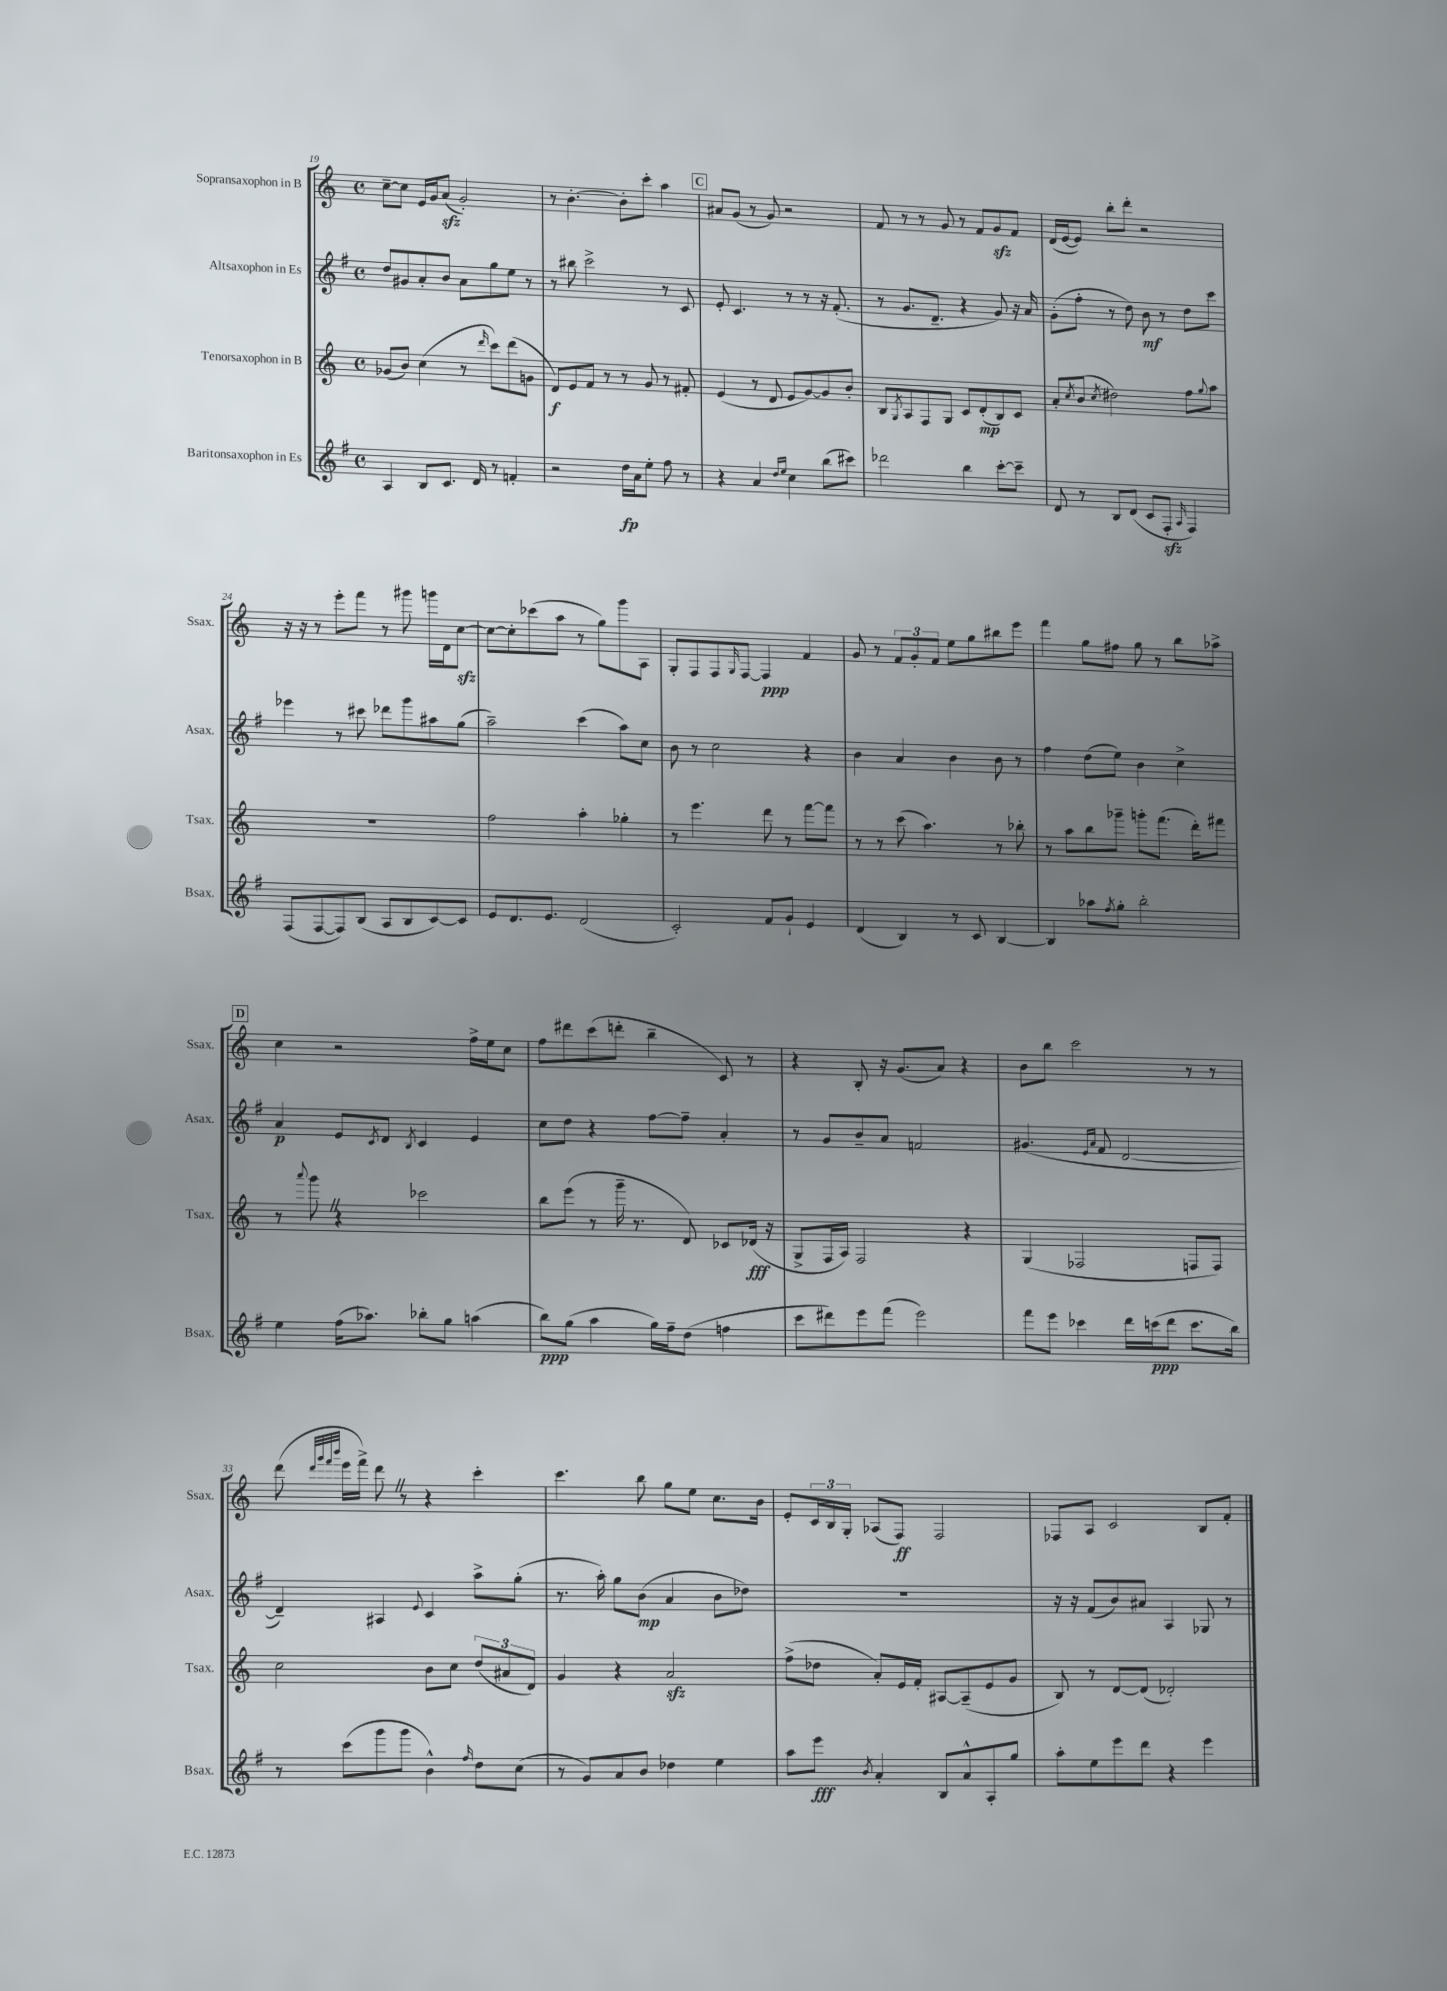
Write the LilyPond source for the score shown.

<<
\new StaffGroup <<
\new Staff = "s0" \with { instrumentName = "Sopransaxophon in B" shortInstrumentName = "Ssax." } {
    \clef treble \key c \major \defaultTimeSignature \time 4/4
    c''8~-- c''8 e'16 g'16 a'8\sfz( g'2-.) |
    r8 b'4.~-. b'8-. c'''8-. a''4 |
    \mark \markup { \box "C" } ais'8 g'8( r8 g'8) r2 |
    f'8 r8 r8 g'8 r8 f'8 g'8\sfz f'8 |
    d'16( e'16~ e'8) b''8-. d'''8-. r2 |
    r16 r16 r8 e'''8-. f'''8 r8 gis'''8 g'''16 d'16 c''8~\sfz |
    c''8~ c''8-. ces'''8( a''8 r8 g''8) g'''8 a8 |
    g8-. f8 f8 \grace { g16 } f8~ f4\ppp f'4 |
    g'8 r8 \tuplet 3/2 { f'8 g'8-. f'8 } e''8 g''8 bis''8 e'''8 |
    f'''4 g''8 fis''8 g''8 r8 b''8 aes''8-> |
    \mark \markup { \box "D" } c''4 r2 f''16-> e''16 c''8 |
    f''8 dis'''8 c'''8( d'''8-. b''4-- c'8) r8 |
    r4 b8-. r16 g'8.( a'8) r4 |
    b'8 b''8 c'''2 r8 r8 |
    d'''8( \grace { d'''32 g'''32 f'''32 b'''32 } e'''16 f'''16->) d'''8 \once \override BreathingSign.text = \markup { \musicglyph "scripts.caesura.straight" } \breathe r8 r4 c'''4-. |
    c'''4. b''8 g''8 e''8 c''8. b'16 |
    e'8-. \tuplet 3/2 { c'16 b16 g16-. } aes8( f8\ff) f2 |
    fes8 a8 c'2 b8 f'8-. \bar "|." |
}
\new Staff = "s1" \with { instrumentName = "Altsaxophon in Es" shortInstrumentName = "Asax." } {
    \clef treble \key g \major \defaultTimeSignature \time 4/4
    d''8 gis'8 a'8-. b'8 a'8 g''8 e''8 r8 |
    r8 bis''8 c'''2-> r8 c'8 |
    \mark \markup { \box "C" } e'8-. c'4. r8 r8 r16 fis'8.-.( |
    r8 g'8. d'8.-- r4 g'8) r16 a'16 |
    g'8-.( fis''8-. r8 d''8) b'8\mf r8 d''8 c'''8 |
    ees'''4 r8 cis'''8 des'''8 g'''8 ais''8 g''8( |
    a''2--) c'''4( a''8) c''8 |
    b'8 r8 c''2 r4 |
    b'4 a'4 b'4 b'8 r8 |
    fis''4 d''8( e''8) b'4 c''4-> |
    \mark \markup { \box "D" } a'4\p e'8 \acciaccatura { c'8 } d'8 \acciaccatura { b8 } c'4 e'4 |
    c''8 d''8 r4 fis''8~ fis''8-- a'4-. |
    r8 g'8 b'8-- a'8 f'2 |
    gis'4.( \grace { e'16 a'16 } fis'8 d'2~ |
    d'4--) ais4 \appoggiatura { e'8 } c'4 a''8-> g''8-.( |
    r8. a''16-.) g''8 b'8\mp( a'4 b'8 des''8) |
    R1 |
    r16 r16 fis'8( b'8) ais'8 a4 ges8 r8 \bar "|." |
}
\new Staff = "s2" \with { instrumentName = "Tenorsaxophon in B" shortInstrumentName = "Tsax." } {
    \clef treble \key c \major \defaultTimeSignature \time 4/4
    ges'8( b'8) c''4( r8 \grace { d'''16 } c'''8) d'''8( g'8 |
    d'8\f) e'8 f'8 r8 r8 g'8 r8 fis'8-. |
    \mark \markup { \box "C" } e'4( r8 d'8 e'8 g'8~) g'8 b'8-. |
    b8 \acciaccatura { g8 } a8 f8 g8 c'8 d'8-.\mp( b8) c'8 |
    a'8-. \acciaccatura { c''8 } b'8( \acciaccatura { c''8 } dis''2) f''8 \appoggiatura { g''8 } a''8 |
    R1 |
    f''2 a''4-. ges''4-. |
    r8 e'''4. d'''8 r8 f'''8~ f'''8 |
    r8 r8 c'''8( a''4.) r8 bes''8-. |
    r8 a''8 b''8 ges'''8-- g'''8-. f'''8.( d'''16-.) fis'''8 |
    \mark \markup { \box "D" } r8 \appoggiatura { a'''8 } g'''8 \once \override BreathingSign.text = \markup { \musicglyph "scripts.caesura.straight" } \breathe r4 ces'''2 |
    b''8 e'''8( r8 g'''16-- r8. d'8) ces'8 des'16\fff( r16 |
    g8-> f16 a16) f2 r4 |
    g4( fes2 f8 f8) |
    c''2 b'8 c''8 \tuplet 3/2 { d''8( ais'8 d'8) } |
    g'4 r4 a'2\sfz |
    f''8->( des''8 a'8-.) e'16 f'16-. ais8~ ais8--( e'8 g'8 |
    b8) r8 d'8~ d'8( des'2-.) \bar "|." |
}
\new Staff = "s3" \with { instrumentName = "Baritonsaxophon in Es" shortInstrumentName = "Bsax." } {
    \clef treble \key g \major \defaultTimeSignature \time 4/4
    a4 b8 c'8. d'16 r8 f'4-. |
    r2 d''16\fp a'16 e''8-. fis''8 r8 |
    \mark \markup { \box "C" } r4 a'4 \grace { d''16 e''16 } c''4 b''8( cis'''8) |
    des'''2 b''4 c'''8~-. c'''8-- |
    d'8 r8 b8 d'8( c'8 fis8-.\sfz \grace { a16 } fis4) |
    fis8( fis8~ fis8) b8( a8 b8 c'8~) c'8 |
    e'8 d'8. e'8. d'2( |
    c'2-.) fis'8 g'8-! e'4 |
    d'4( b4) r8 c'8 b4~ |
    b4 aes''8 \acciaccatura { fis''8 } g''8-. b''2-. |
    \mark \markup { \box "D" } e''4 fis''16( aes''8.) bes''8-. g''8 a''4( |
    b''8\ppp) g''8( a''4 g''16) fis''16-- d''8( f''4 |
    c'''8 dis'''8) e'''8 fis'''8( e'''2) |
    fis'''8 e'''8 ces'''4 d'''16 c'''16\ppp( d'''8 c'''8. b''16) |
    r8 c'''8( g'''8 g'''8 b'4-^) \grace { fis''16 } d''8 c''8( |
    r8 g'8) a'8 b'8 des''4 e''4 |
    a''8 e'''8\fff \acciaccatura { b'8 } a'4-. b8 a'8-^ a8-. g''8 |
    a''8-. e''8 e'''8 d'''8 r4 e'''4 \bar "|." |
}
>>
>>
\layout { \context { \Score currentBarNumber = #19 } }
